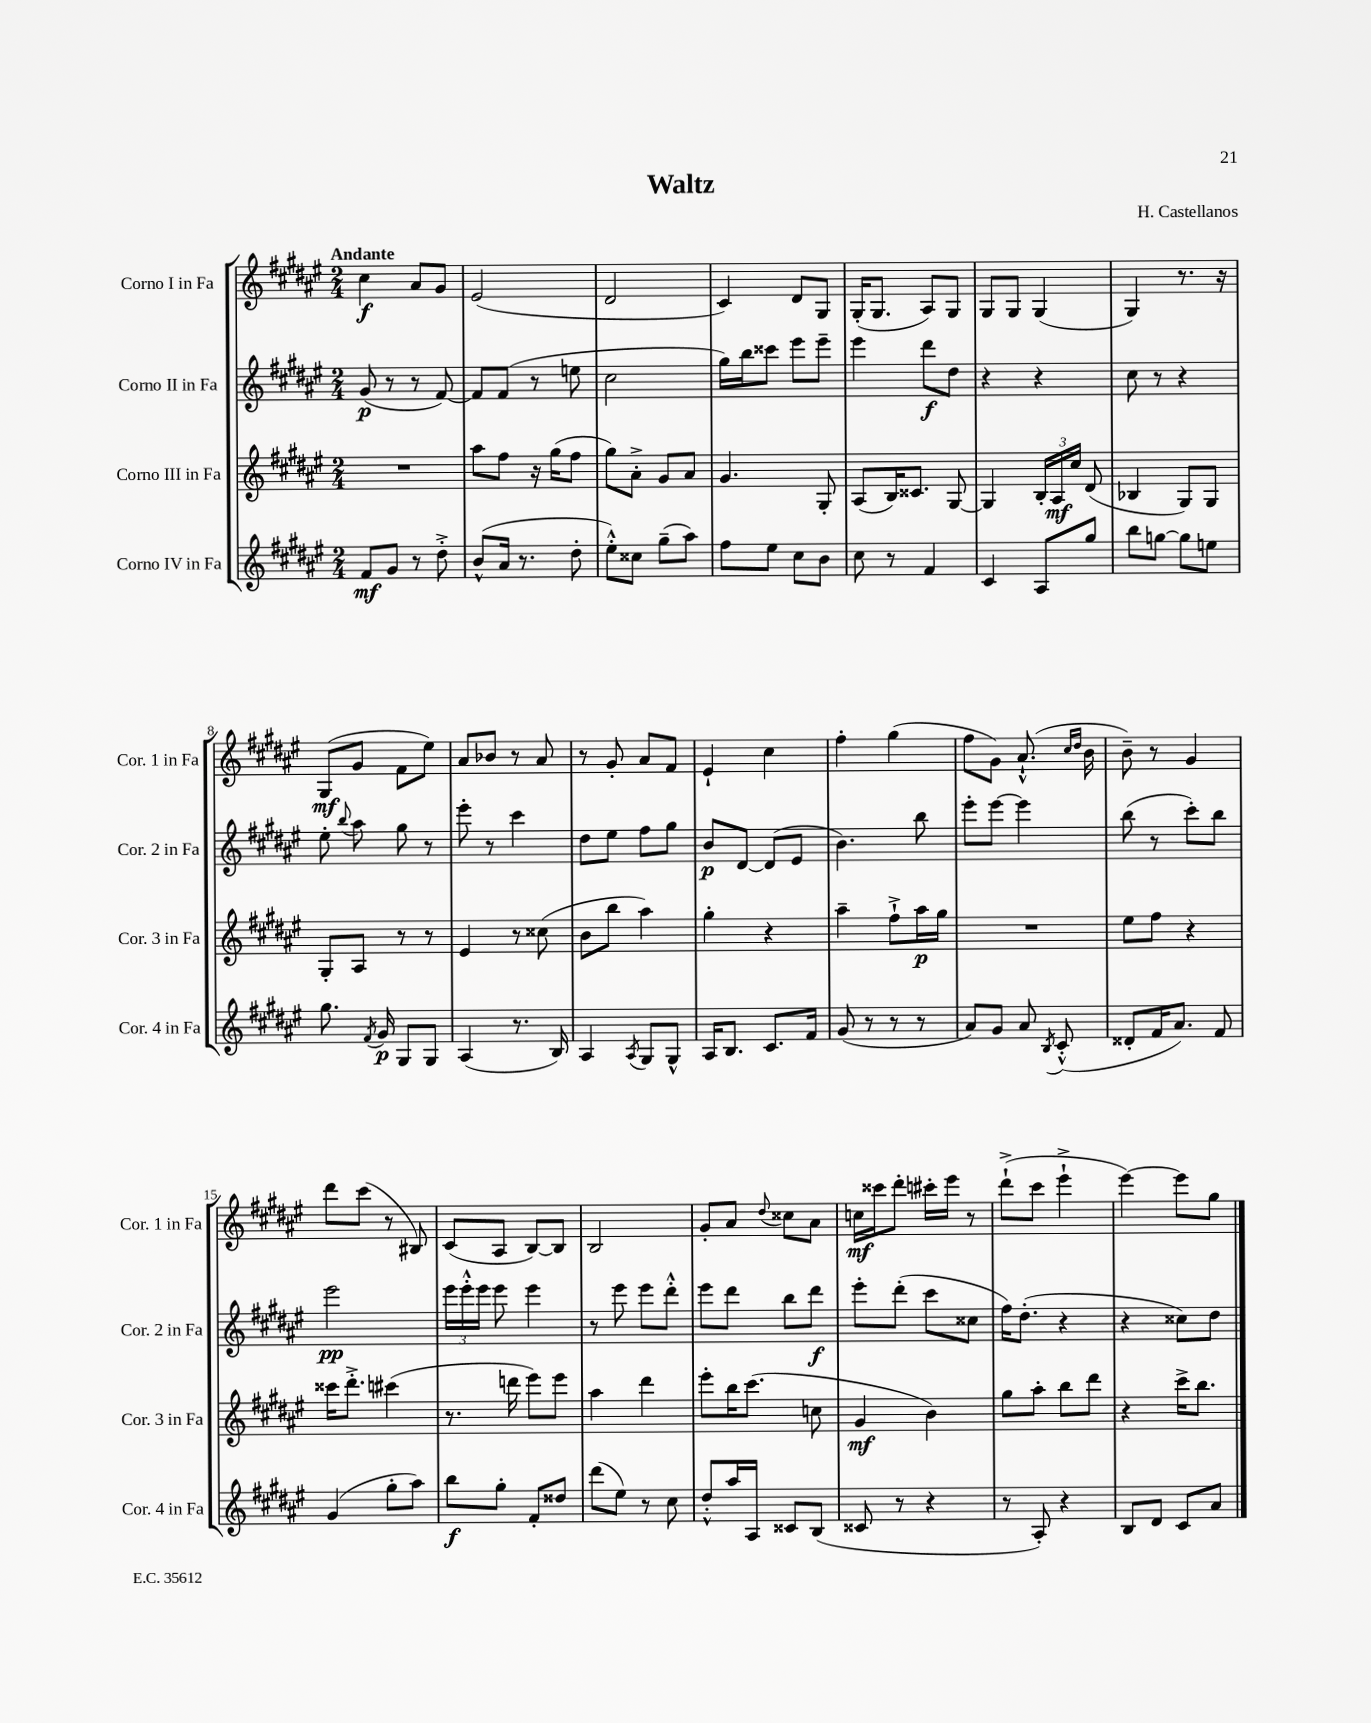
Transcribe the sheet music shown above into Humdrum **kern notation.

**kern	**dynam	**kern	**dynam	**kern	**dynam	**kern	**dynam
*part4	*part4	*part3	*part3	*part2	*part2	*part1	*part1
*staff4	*staff4	*staff3	*staff3	*staff2	*staff2	*staff1	*staff1
*I"Corno IV in Fa	*	*I"Corno III in Fa	*	*I"Corno II in Fa	*	*I"Corno I in Fa	*
*I'Cor. 4 in Fa	*	*I'Cor. 3 in Fa	*	*I'Cor. 2 in Fa	*	*I'Cor. 1 in Fa	*
*clefG2	*	*clefG2	*	*clefG2	*	*clefG2	*
*k[f#c#g#d#a#e#]	*	*k[f#c#g#d#a#e#]	*	*k[f#c#g#d#a#e#]	*	*k[f#c#g#d#a#e#]	*
*M2/4	*	*M2/4	*	*M2/4	*	*M2/4	*
=1	=1	=1	=1	=1	=1	=1	=1
!	!	!	!	!	!	!LO:TX:a:B:t=Andante	!
8f#/L	mf	2r	.	(8g#/	p	4cc#\	f
8g#/J	.	.	.	8r	.	.	.
8r	.	.	.	8r	.	8a#/L	.
8dd#'^\	.	.	.	[8f#/)	.	8g#/J	.
=2	=2	=2	=2	=2	=2	=2	=2
(8b^^/L	.	8aa#\L	.	8f#/L]	.	(2e#/	.
16a#/Jk	.	8ff#\J	.	(8f#/J	.	.	.
8.r	.	.	.	.	.	.	.
.	.	16r	.	8r	.	.	.
.	.	(16gg#\KL	.	.	.	.	.
8dd#'\	.	8ff#\J	.	8een\	.	.	.
=3	=3	=3	=3	=3	=3	=3	=3
8ee#'^^\L)	.	8gg#\L)	.	2cc#\	.	2d#/	.
8cc##X\J	.	8a#'^\J	.	.	.	.	.
(8gg#~\L	.	8g#/L	.	.	.	.	.
8aa#\J)	.	8a#/J	.	.	.	.	.
=4	=4	=4	=4	=4	=4	=4	=4
8ff#\L	.	4.g#/	.	16gg#\LL)	.	4c#/)	.
.	.	.	.	16bb\J	.	.	.
8ee#\J	.	.	.	8ccc##X\J	.	.	.
8cc#\L	.	.	.	8eee#\L	.	8d#/L	.
8b\J	.	8G#'/	.	8eee#~\J	.	8G#/J	.
=5	=5	=5	=5	=5	=5	=5	=5
8cc#\	.	(8A#/L	.	4eee#\	.	(16G#'/KL	.
.	.	.	.	.	.	8.G#/J	.
8r	.	16B/K)	.	.	.	.	.
.	.	8.c##X/J	.	.	.	.	.
4f#/	.	.	.	8ddd#\L	f	8A#/L)	.
.	.	[8G#/	.	8dd#\J	.	8G#/J	.
=6	=6	=6	=6	=6	=6	=6	=6
4c#/	.	4G#/]	.	4r	.	8G#/L	.
.	.	.	.	.	.	8G#/J	.
8A#/L	.	24B'/LL	.	4r	.	(4G#/	.
.	.	24A#/	mf	.	.	.	.
.	.	24cc#/JJ	.	.	.	.	.
8gg#/J	.	(8d#/	.	.	.	.	.
=7	=7	=7	=7	=7	=7	=7	=7
8bb\L	.	4B-X/	.	8cc#\	.	4G#/)	.
[8ggn\J	.	.	.	8r	.	.	.
8gg\L]	.	8G#/L)	.	4r	.	8.r	.
8een\J	.	8G#/J	.	.	.	.	.
.	.	.	.	.	.	16r	.
!!LO:LB:g=z
=8	=8	=8	=8	=8	=8	=8	=8
8.gg#\	.	8G#'/L	.	8ee#'\	.	(8G#/L	mf
.	.	.	.	8qqbb/	.	.	.
.	.	8A#/J	.	8aa#\	.	8g#/J	.
8qf#/	.	.	.	.	.	.	.
16g#/	p	.	.	.	.	.	.
8G#/L	.	8r	.	8gg#\	.	8f#\L	.
8G#/J	.	8r	.	8r	.	8ee#\J)	.
=9	=9	=9	=9	=9	=9	=9	=9
(4A#/	.	4e#/	.	8eee#'\	.	8a#/L	.
.	.	.	.	8r	.	8b-X/J	.
8.r	.	8r	.	4ccc#\	.	8r	.
.	.	(8cc##X\	.	.	.	8a#/	.
16B/)	.	.	.	.	.	.	.
=10	=10	=10	=10	=10	=10	=10	=10
4A#/	.	8b\L	.	8dd#\L	.	8r	.
.	.	8bb\J	.	8ee#\J	.	8g#'/	.
8qA#/	.	.	.	.	.	.	.
8G#/L	.	4aa#\)	.	8ff#\L	.	8a#/L	.
8G#^^/J	.	.	.	8gg#\J	.	8f#/J	.
=11	=11	=11	=11	=11	=11	=11	=11
16A#/KL	.	4gg#'\	.	8b/L	p	4e#`/	.
8.B/J	.	.	.	.	.	.	.
.	.	.	.	[8d#/J	.	.	.
8.c#/L	.	4r	.	(8d#/L]	.	4cc#\	.
.	.	.	.	8e#/J	.	.	.
16f#/Jk	.	.	.	.	.	.	.
=12	=12	=12	=12	=12	=12	=12	=12
(8g#/	.	4aa#~\	.	4.b\)	.	4ff#'\	.
8r	.	.	.	.	.	.	.
8r	.	8ff#`^\L	.	.	.	(4gg#\	.
8r	.	16aa#\L	p	8bb\	.	.	.
.	.	16gg#\JJ	.	.	.	.	.
=13	=13	=13	=13	=13	=13	=13	=13
8a#/L)	.	2r	.	8eee#'\L	.	8ff#\L	.
8g#/J	.	.	.	[8eee#\J	.	8g#\J)	.
8a#/	.	.	.	4eee#\]	.	(8.a#`^^/	.
8qB/	.	.	.	.	.	.	.
(8c#'^^/	.	.	.	.	.	.	.
.	.	.	.	.	.	16qqcc#/LL	.
.	.	.	.	.	.	16qqdd#/JJ	.
.	.	.	.	.	.	16b\	.
=14	=14	=14	=14	=14	=14	=14	=14
8d##X'/L	.	8ee#\L	.	(8bb\	.	8b~\)	.
16f#/K	.	8ff#\J	.	8r	.	8r	.
8.a#/J)	.	.	.	.	.	.	.
.	.	4r	.	8ccc#'\L)	.	4g#/	.
8f#/	.	.	.	8bb\J	.	.	.
!!LO:LB:g=z
=15	=15	=15	=15	=15	=15	=15	=15
(4g#/	.	16ccc##X\KL	.	2eee#\	pp	8ddd#\L	.
.	.	8.ddd#'^\J	.	.	.	.	.
.	.	.	.	.	.	(8ccc#\J	.
8gg#'\L	.	(4ccc#X\	.	.	.	8r	.
8aa#\J)	.	.	.	.	.	8B#X/)	.
=16	=16	=16	=16	=16	=16	=16	=16
8bb\L	f	8.r	.	24eee#\LL	.	(8c#/L	.
.	.	.	.	24eee#'^^\	.	.	.
.	.	.	.	24eee#\JJ	.	.	.
8gg#'\J	.	.	.	8eee#\	.	8A#/J	.
.	.	16dddn\	.	.	.	.	.
8f#'/L	.	8eee#\L)	.	4eee#\	.	[8B/L)	.
8dd##X/J	.	8eee#\J	.	.	.	8B/J]	.
=17	=17	=17	=17	=17	=17	=17	=17
(8ddd#\L	.	4aa#\	.	8r	.	2B/	.
8ee#\J)	.	.	.	8eee#\	.	.	.
8r	.	4ddd#\	.	8eee#\L	.	.	.
8cc#\	.	.	.	8ddd#'^^\J	.	.	.
=18	=18	=18	=18	=18	=18	=18	=18
8dd#'^^/L	.	8eee#'\L	.	8eee#\L	.	8g#'/L	.
16aa#/L	.	16bb\K	.	8ddd#\J	.	8a#/J	.
16A#/JJ	.	(8.ccc#\J	.	.	.	.	.
.	.	.	.	.	.	8qqdd#/	.
8c##X/L	.	.	.	8bb\L	.	8cc##X\L	.
(8B/J	.	8ccn\	.	8ddd#\J	f	8a#\J	.
=19	=19	=19	=19	=19	=19	=19	=19
8c##X/	.	4g#/	mf	8eee#'\L	.	16ccn\LL	mf
.	.	.	.	.	.	16ccc##X\J	.
8r	.	.	.	(8ddd#'\J	.	8ddd#'\J	.
4r	.	4b\)	.	8ccc#\L	.	16ccc#X'\LL	.
.	.	.	.	.	.	16eee#\JJ	.
.	.	.	.	8cc##X\J	.	8r	.
=20	=20	=20	=20	=20	=20	=20	=20
8r	.	8gg#\L	.	16ff#\KL)	.	(8ddd#`^\L	.
.	.	.	.	(8.dd#'\J	.	.	.
8A#'/)	.	8aa#'\J	.	.	.	8ccc#\J	.
4r	.	8bb\L	.	4r	.	4eee#`^\	.
.	.	8ddd#\J	.	.	.	.	.
=21	=21	=21	=21	=21	=21	=21	=21
8B/L	.	4r	.	4r	.	[4eee#\)	.
8d#/J	.	.	.	.	.	.	.
8c#/L	.	16ccc#^\KL	.	8cc##X\L)	.	8eee#\L]	.
.	.	8.bb\J	.	.	.	.	.
8a#/J	.	.	.	8dd#\J	.	8gg#\J	.
==	==	==	==	==	==	==	==
*-	*-	*-	*-	*-	*-	*-	*-
